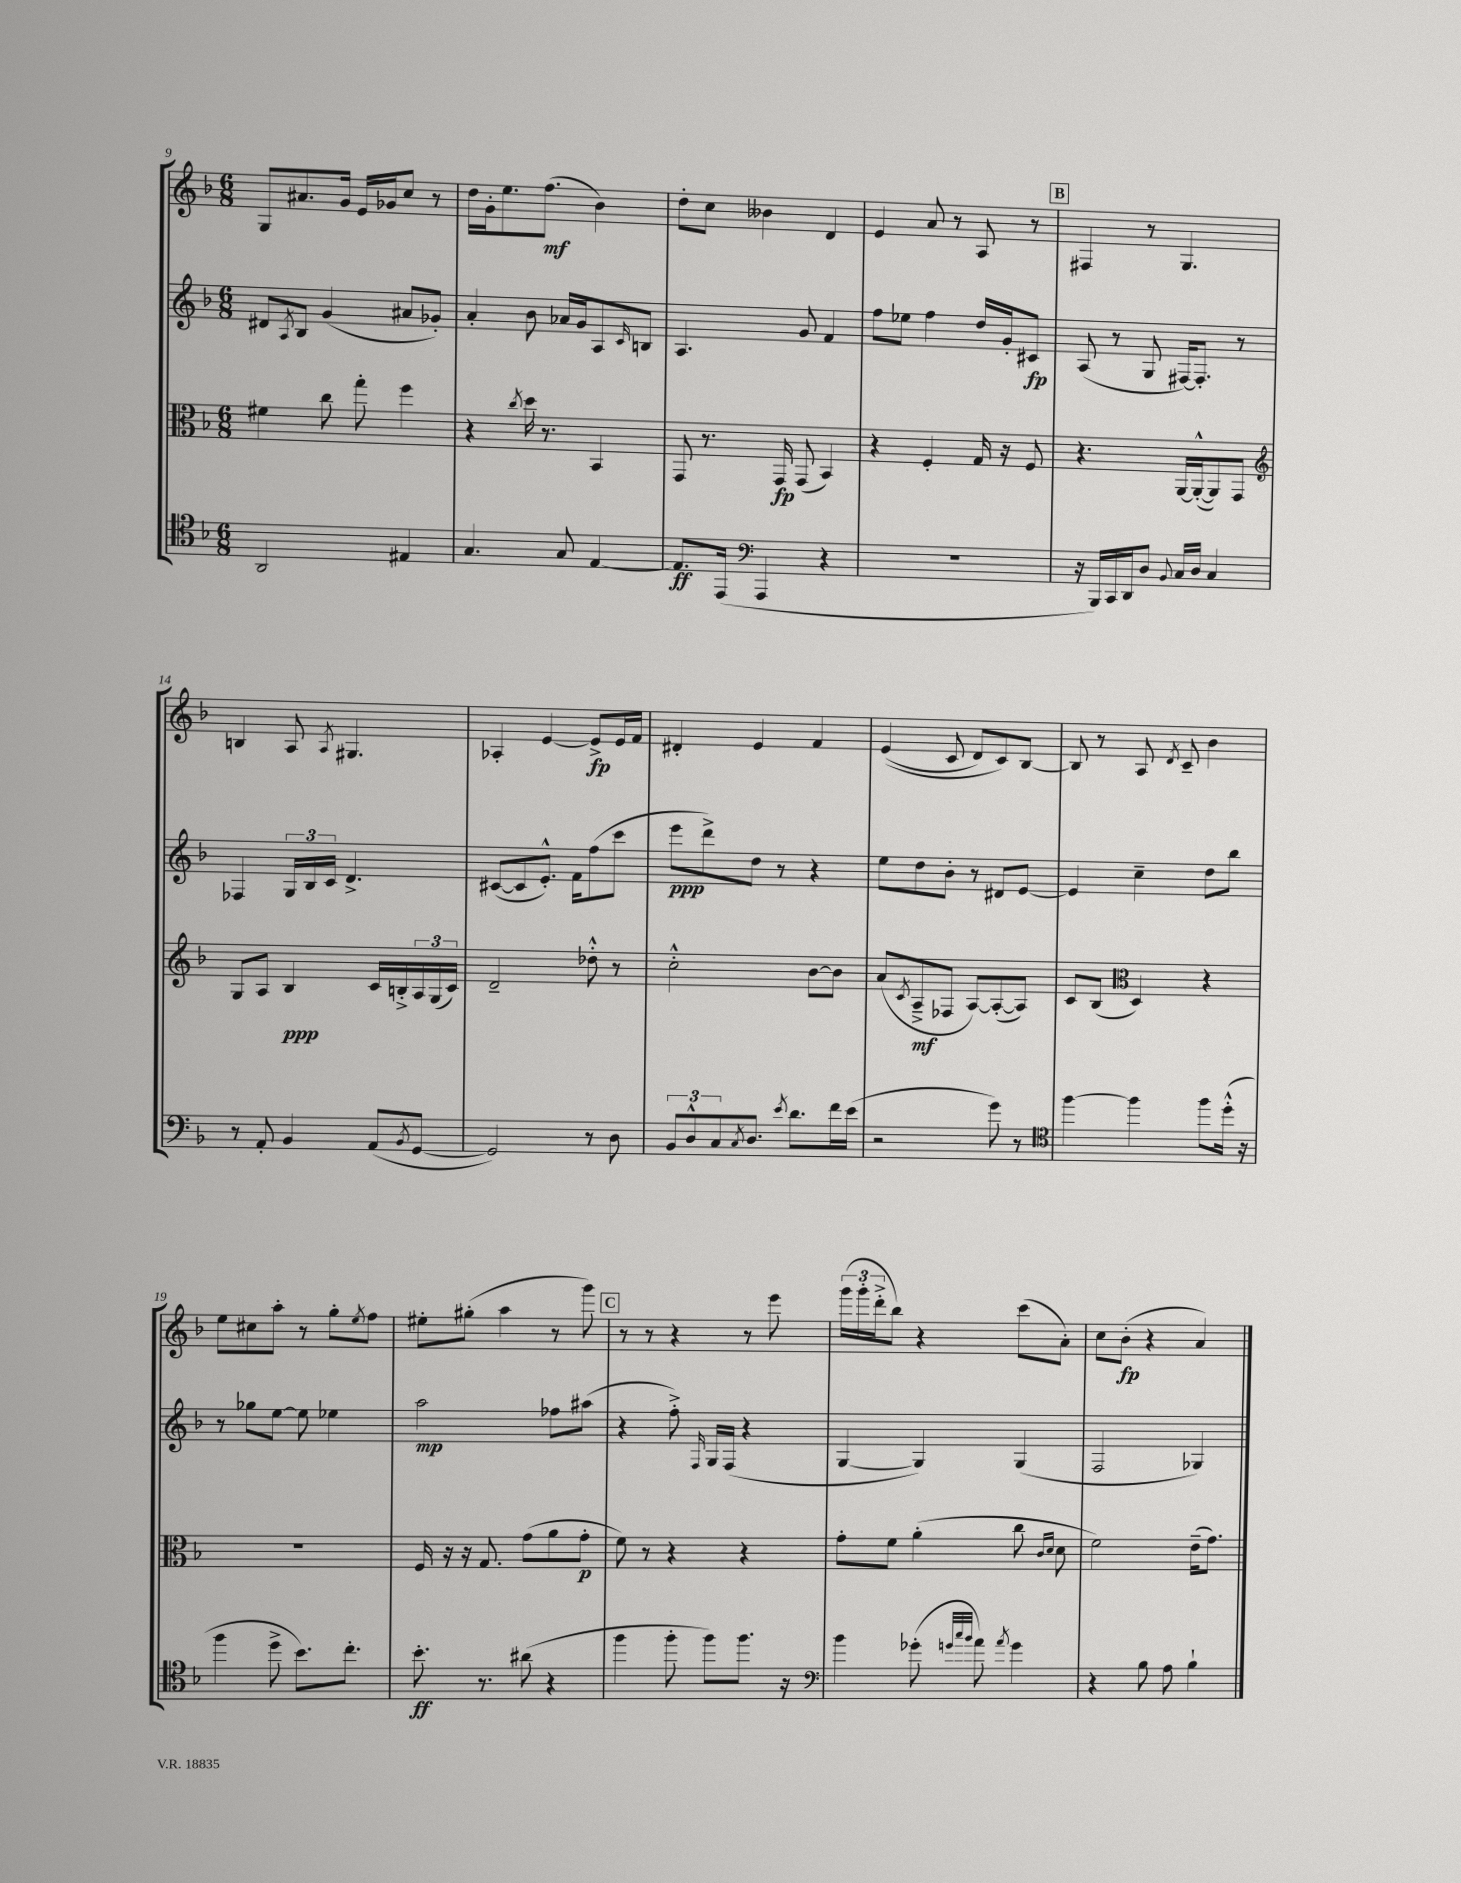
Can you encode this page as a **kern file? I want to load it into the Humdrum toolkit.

**kern	**kern	**kern	**kern
*staff4	*staff3	*staff2	*staff1
*clefC4	*clefC3	*clefG2	*clefG2
*k[b-]	*k[b-]	*k[b-]	*k[b-]
*M6/8	*M6/8	*M6/8	*M6/8
2AA	4f#	8d#	8G
.	.	8qA	.
.	.	8B-	8.a#
.	8cc	(4g	.
.	.	.	16g
.	8gg'	.	16e
.	.	.	16g-
4E#	4ff	8a#	8cc
.	.	8g-')	8r
=	=	=	=
4.G	4r	4a'	16dd
.	.	.	16g'
.	.	.	8.ee
.	8qcc	.	.
.	16dd	8b-	.
.	8.r	.	(8.ff
8G	.	16a-	.
.	.	16g	.
[4E	4BB-	8A	4b-)
.	.	16qqc	.
.	.	8B	.
=	=	=	=
8.E]	8GG	4.A	8dd'
.	8.r	.	8cc
(16EE	.	.	.
*clefF4	*	*	*
4AAA	.	.	4b--
.	16GG	.	.
.	(8GG	8g	.
4r	4BB-)	4f	4d
=	=	=	=
2.r	4r	8ff	4e
.	.	8ee-	.
.	4F'	4ff	8a
.	.	.	8r
.	16G	16dd	8A
.	16r	16g'	.
.	8F	8c#	8r
=	=	=	=
16r	4.r	(8A	4F#
16BBB-)	.	.	.
16CC	.	8r	.
16DD	.	.	.
8D	.	8G	8r
8qqBB-	.	.	.
16C	[16AA	[16F#)	4.G
16D	(16AA'^^_	8.F#']	.
4C	8AA])	.	.
.	8GG	8r	.
=	=	=	=
*	*clefG2	*	*
8r	8G	4F-	4B
8AA'	8A	.	.
4BB-	4B-	24G	8A
.	.	24B-	.
.	.	24c	.
.	.	.	8qA
.	.	4.d^	4.G#
(8AA	16c	.	.
.	16B'^	.	.
8qBB-	.	.	.
[8GG	24A	.	.
.	(24G	.	.
.	24c)	.	.
=	=	=	=
2GG])	2d~	([8c#	4A-'
.	.	8c#]	.
.	.	8.e'^^)	[4e
.	.	16f	.
8r	8dd-'^^	(8ff	8e^]
8D	8r	8ccc	16e
.	.	.	16f
=	=	=	=
12BB-	2cc'^^	8eee	4d#'
12D^^	.	.	.
.	.	8ddd^)	.
12C	.	.	.
8qC	.	.	.
8.D	.	8dd	4e
.	.	8r	.
8qe	.	.	.
8.d	.	.	.
.	[8b-	4r	4f
16f	8b-]	.	.
(16e	.	.	.
=	=	=	=
2r	(8a	8ee	&((4e
.	8qc	.	.
.	8A~^	8dd	.
.	8F-	8b-'	8c
.	[8A)	8r	8d)
8g)	(8A'_	8d#	8c&)
8r	8A])	[8e	[8B-
=	=	=	=
*clefC4	*	*	*
[4ff	8c	4e]	8B-]
.	(8B-	.	8r
*	*clefC3	*	*
4ff]	4D)	4cc~	8A
.	.	.	8qd
.	.	.	8c~
8ff	4r	8dd	4b-
(16dd'^^	.	8bb-	.
16r	.	.	.
=	=	=	=
4ff	2.r	8r	8ee
.	.	8gg-	8cc#
8dd^	.	[8ee	8aa'
8.b-)	.	8ee]	8r
.	.	4ee-	8gg'
8.cc'	.	.	.
.	.	.	8qee
.	.	.	8ff
=	=	=	=
8.b-'	16F	2aa	8ee#'
.	16r	.	.
.	16r	.	(8gg#'
8.r	8.G	.	.
.	.	.	4aa
(8a#	(8g	.	.
4r	8a	8ff-	8r
.	8g'	(8aa#	8ggg)
=	=	=	=
4ff	8f)	4r	8r
.	8r	.	8r
8ff'	4r	8ff'^)	4r
.	.	16qqF	.
8ff)	.	16G	.
.	.	(16F	.
8.ff	4r	4r	8r
.	.	.	8eee
16r	.	.	.
=	=	=	=
*clefF4	*	*	*
4b-	8g'	[4G	(24ggg
.	.	.	24ggg'
.	.	.	24ddd'^
.	8f	.	8bb-)
(8g-'	(4a'	4G])	4r
32qqg	.	.	.
32qqcc	.	.	.
32qqb-	.	.	.
8a)	.	.	.
8qa	.	.	.
4g	8cc	(4G	(8ccc
.	16qqc	.	.
.	16qqd	.	.
.	8d	.	8a')
=	=	=	=
4r	2f)	2F	8cc
.	.	.	(8b-'
8B-	.	.	4r
8A	.	.	.
4B-`	(16e~	4G-)	4a)
.	8.g)	.	.
==	==	==	==
*-	*-	*-	*-
